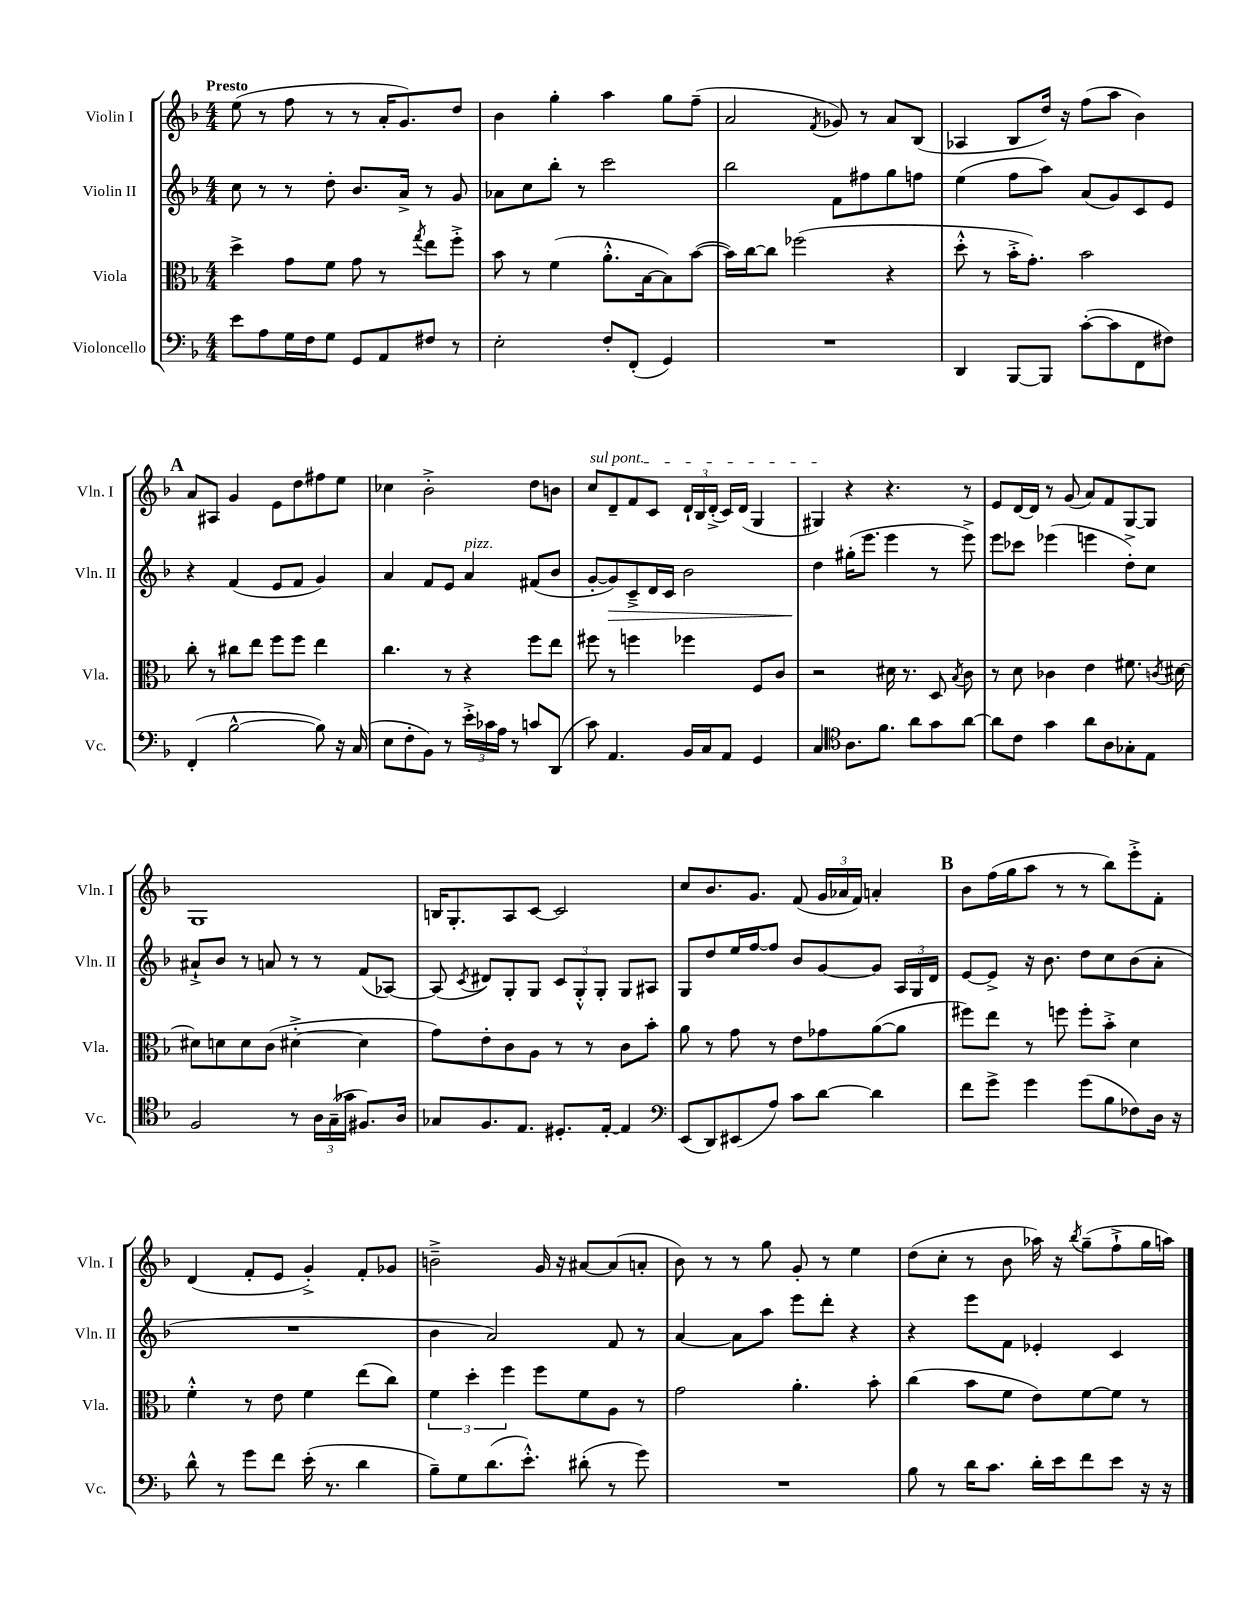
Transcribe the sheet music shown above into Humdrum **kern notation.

**kern	**kern	**kern	**kern
*staff4	*staff3	*staff2	*staff1
*clefF4	*clefC3	*clefG2	*clefG2
*k[b-]	*k[b-]	*k[b-]	*k[b-]
*M4/4	*M4/4	*M4/4	*M4/4
8e\L	4dd^\	8cc\	(8ee\
8A\	.	8r	8r
16G\L	8g\L	8r	8ff\
16F\J	.	.	.
8G\J	8f\J	8dd'\	8r
8GG/L	8g\	8.b-/L	8r
8AA/	8r	.	16a'/LK
.	.	16a^/Jk	8.g/)
.	8qgg/	.	.
8F#/J	8ee\L	8r	.
8r	8ff'^\J	8g/	8dd/J
=	=	=	=
2E'\	8b-\	8a-\L	4b-\
.	8r	8cc\	.
.	(4f\	8bb-'\J	4gg'\
.	.	8r	.
8F'/L	8.a'^^\L	2ccc\	4aa\
(8FF'/J	.	.	.
.	[16B-\k	.	.
4GG/)	8B-\])	.	8gg\L
.	([8b-\J	.	(8ff~\J
=	=	=	=
1r	16b-\]LL)	2bb-\	2a/
.	[16cc\J	.	.
.	8cc\]J	.	.
.	(2ff-\	.	.
.	.	.	8qf/
.	.	8f\L	8g-/)
.	.	8ff#\	8r
.	4r	8gg\	8a/L
.	.	8ff\J	(8B-/J
=	=	=	=
4DD/	8dd'^^\	(4ee\	4A-/
.	8r	.	.
[8BBB-/L	16b-'^\LK	8ff\L	8B-/L
.	8.g'\J)	.	.
8BBB-/]J	.	8aa\J)	16dd/Jk)
.	.	.	16r
([8c'\L	2b-\	(8a/L	(8ff\L
8c\]	.	8g/)	8aa\J
8FF\	.	8c/	4b-\)
8F#\J)	.	8e/J	.
=	=	=	=
(4FF'/	8cc'\	4r	8a/L
.	8r	.	8A#/J
[2B-^^\	8cc#\L	(4f/	4g/
.	8ee\J	.	.
.	8ff\L	8e/L	8e\L
.	8ff\J	8f/J	8dd\
8B-\])	4ee\	4g/)	8ff#\
16r	.	.	8ee\J
(16C/	.	.	.
=	=	=	=
8E\L	4.cc\	4a/	4cc-\
8F'\	.	.	.
8BB-\J)	.	8f/L	2b-'^\
8r	8r	8e/J	.
24e'^\LL	4r	4a/	.
24c-\	.	.	.
24A\JJ	.	.	.
8r	.	.	.
8c/L	8ff\L	(8f#/L	8dd\L
(8DD/J	8ee\J	8b-/J	8b\J
=	=	=	=
8c\)	8ff#\	[8g'/L	8cc/L
4.AA/	8r	8g/])	8d~/
.	4ff\	8c~^/	8f/
.	.	16d/L	8c/J
.	.	16c/JJ	.
16BB-/LL	4ff-\	2b-\	24d`/LL
.	.	.	24B-/
16C/J	.	.	.
.	.	.	(24d'^/JJ
8AA/J	.	.	16c/LL)
.	.	.	(16d/JJ
4GG/	8F/L	.	4G/
.	8c/J	.	.
=	=	=	=
4C/	2r	4dd\	4G#/)
*clefC4	*	*	*
8.A\L	.	(16gg#'\LK	4r
.	.	8.eee\J	.
8.f\J	.	.	.
.	16d#\	4eee\	4.r
.	8.r	.	.
8a\L	.	.	.
8g\	8D/	8r	.
.	8qB-/	.	.
[8a\J	8c\	8eee^\)	8r
=	=	=	=
8a\]L	8r	8eee\L	8e/L
8c\J	8d\	8ccc-\J	[16d/L
.	.	.	16d/]JJ
4g\	4c-\	(4eee-\	8r
.	.	.	(8g/
8a\L	4e\	4eee\	8a/L)
8A\	.	.	8f/
8G-'\	8.f#\	8dd'^\L)	[8G/
8E\J	.	8cc\J	8G/]J
.	8qc/	.	.
.	[16d#\	.	.
=	=	=	=
2F/	8d#\]L	8a#`^/L	1G
.	8d\	8b-/J	.
.	8d\	8r	.
.	(8c\J	8a/	.
8r	[4d#'^\	8r	.
24A\LL	.	8r	.
(24G~\	.	.	.
24g-\JJ	.	.	.
8.F#/L)	4d#\]	(8f/L	.
.	.	[8A-/J)	.
16A/Jk	.	.	.
=	=	=	=
8G-/L	8g\L)	(8A-/]	16B/LK
.	.	.	8.G'/
.	.	8qc/	.
8.F/	8e'\	8d#/L)	.
.	8c\	8G'/	8A/
8.E/J	.	.	.
.	8A\J	8G/J	[8c/J
8.D#'/L	8r	12c/L	2c/]
.	.	12G'^^/	.
.	8r	.	.
.	.	12G'/J	.
[16E'/Jk	.	.	.
4E/]	8c\L	8G/L	.
.	8b-'\J	8A#/J	.
=	=	=	=
*clefF4	*	*	*
(8EE/L	8a\	8G/L	8cc/L
8DD/)	8r	8dd/	8.b-/
(8EE#/	8g\	16ee/L	.
.	.	[16ff/J	8.g/J
8A/J)	8r	8ff/]J	.
8c\L	8e\L	8b-/L	(8f/
[8d\J	8g-\	[8g/	24g/LL
.	.	.	24a-/
.	.	.	24f/JJ)
4d\]	([8a\	8g/]J	4a'/
.	8a\]J	24A/LL	.
.	.	24G/	.
.	.	24d/JJ	.
=	=	=	=
8f\L	8ff#\L)	[8e/L	8b-\L
8g^\J	8ee\J	8e^/]J	(16ff\L
.	.	.	16gg\J
4g\	8r	16r	8aa\J
.	.	8.b-\	.
.	8ff\	.	8r
(8g\L	8ff'\L	8dd\L	8r
8B-\	8b-'^\J	8cc\	8bb-\L)
8F-\)	4d\	(8b-\	8eee'^\
16D\Jk	.	8a'\J	8f'\J
16r	.	.	.
=	=	=	=
8d^^\	4f'^^\	1r	(4d/
8r	.	.	.
8g\L	8r	.	8f'/L
8f\J	8e\	.	8e/J
(16e'\	4f\	.	4g'^/)
8.r	.	.	.
4d\	(8ee\L	.	8f'/L
.	8cc\J)	.	8g-/J
=	=	=	=
8B-~\L)	6f\	4b-\	2b~^\
8G\	.	.	.
.	6dd'\	.	.
(8.d\	.	2a/)	.
.	6ff\	.	.
8.e'^^\J)	.	.	.
.	8ff\L	.	16g/
.	.	.	16r
(8d#'\	8f\	.	[8a#/L
8r	8A\J	8f/	(8a#/]
8g\)	8r	8r	8a'/J
=	=	=	=
1r	2g\	[4a/	8b-\)
.	.	.	8r
.	.	8a\]L	8r
.	.	8aa\J	8gg\
.	4.a'\	8eee\L	8g'/
.	.	8ddd'\J	8r
.	.	4r	4ee\
.	8b-'\	.	.
=	=	=	=
8B-\	(4cc\	4r	(8dd\L
8r	.	.	8cc'\J
16d\LK	8b-\L	8eee\L	8r
8.c\J	.	.	.
.	8f\J	8f\J	8b-\
16d'\LL	8e\L)	4e-'/	16aa-\)
16e\J	.	.	16r
.	.	.	8qbb-/
8f\	[8f\	.	(8gg~\L
8e\J	8f\]J	4c/	8ff`^\
16r	8r	.	16gg\L
16r	.	.	16aa\JJ)
==	==	==	==
*-	*-	*-	*-
